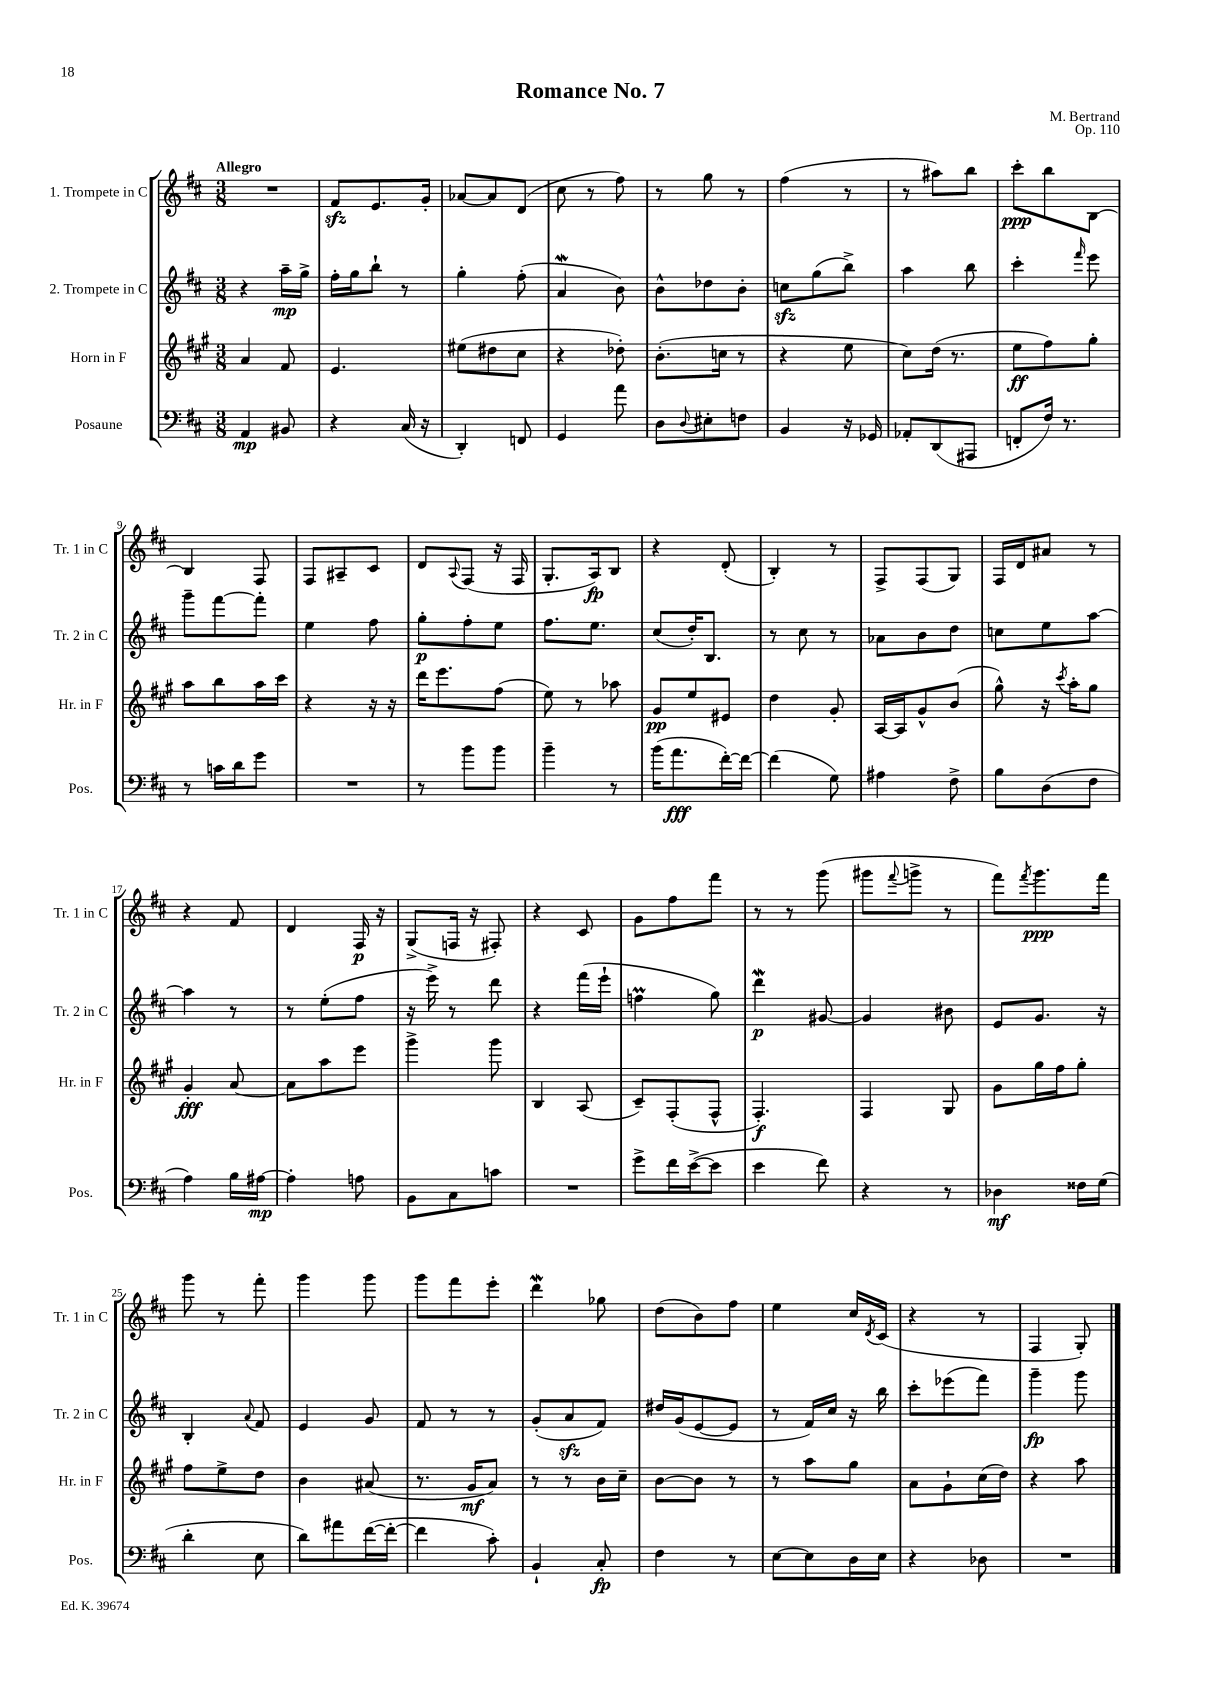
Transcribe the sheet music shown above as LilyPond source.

\header { title = "Romance No. 7" composer = "M. Bertrand" opus = "Op. 110" }
<<
\new StaffGroup <<
\new Staff = "s0" \with { instrumentName = "1. Trompete in C" shortInstrumentName = "Tr. 1 in C" } {
    \clef treble \key d \major \numericTimeSignature \time 3/8 \tempo "Allegro"
    R4. |
    fis'8\sfz e'8. g'16-. |
    aes'8~ aes'8 d'8( |
    cis''8 r8 fis''8) |
    r8 g''8 r8 |
    fis''4( r8 |
    r8 ais''8) b''8 |
    cis'''8-.\ppp b''8 b8~ |
    b4 fis8 |
    fis8 ais8-- cis'8 |
    d'8 \appoggiatura { a8 } fis8( r16 fis16 |
    g8.-. a16\fp) b8 |
    r4 d'8-.( |
    b4-.) r8 |
    fis8-> fis8( g8) |
    fis16 d'16 ais'8 r8 |
    r4 fis'8 |
    d'4 fis16\p r16 |
    g8->( f16 r16 fis8-.) |
    r4 cis'8 |
    g'8 fis''8 fis'''8 |
    r8 r8 g'''8( |
    gis'''8 \appoggiatura { fis'''8 } g'''8-> r8 |
    fis'''8) \acciaccatura { fis'''8 } g'''8.\ppp fis'''16 |
    g'''8 r8 fis'''8-. |
    g'''4 g'''8 |
    g'''8 fis'''8 e'''8-. |
    d'''4\mordent ges''8 |
    d''8( b'8) fis''8 |
    e''4 cis''16 \acciaccatura { d'8 } cis'16( |
    r4 r8 |
    fis4 g8-.) \bar "|." |
}
\new Staff = "s1" \with { instrumentName = "2. Trompete in C" shortInstrumentName = "Tr. 2 in C" } {
    \clef treble \key d \major \numericTimeSignature \time 3/8
    r4 a''16--\mp g''16-> |
    fis''16-. g''16 b''8-! r8 |
    g''4-. fis''8-.( |
    a'4\mordent b'8) |
    b'8-^ des''8 b'8-. |
    c''8\sfz g''8( b''8->) |
    a''4 b''8 |
    cis'''4-. \grace { fis'''16 } e'''8 |
    g'''8-- fis'''8~ fis'''8-. |
    e''4 fis''8 |
    g''8-.\p fis''8-. e''8 |
    fis''8. e''8. |
    cis''8( d''16-.) b8. |
    r8 cis''8 r8 |
    aes'8 b'8 d''8 |
    c''8 e''8 a''8~ |
    a''4 r8 |
    r8 e''8-.( fis''8 |
    r16 e'''16->) r8 d'''8 |
    r4 fis'''16( e'''16-! |
    f''4\prall g''8) |
    d'''4\mordent\p gis'8~ |
    gis'4 bis'8 |
    e'8 g'8. r16 |
    b4-. \appoggiatura { a'8 } fis'8 |
    e'4 g'8 |
    fis'8 r8 r8 |
    g'8-.( a'8\sfz fis'8) |
    dis''16 g'16( e'8~ e'8 |
    r8 fis'16) cis''16 r16 b''16 |
    cis'''8-. ees'''8( fis'''8) |
    g'''4--\fp g'''8 \bar "|." |
}
\new Staff = "s2" \with { instrumentName = "Horn in F" shortInstrumentName = "Hr. in F" } {
    \clef treble \key a \major \numericTimeSignature \time 3/8
    a'4 fis'8 |
    e'4. |
    eis''8( dis''8 cis''8 |
    r4 des''8-.) |
    b'8.-.( c''16 r8 |
    r4 e''8 |
    cis''8) d''16( r8. |
    e''8\ff fis''8) gis''8-. |
    a''8 b''8 a''16 cis'''16 |
    r4 r16 r16 |
    d'''16 e'''8. fis''8( |
    e''8) r8 aes''8 |
    gis'8\pp e''8 eis'8 |
    d''4 gis'8-. |
    a16~ a16 gis'8-^ b'8( |
    gis''8-^) r16 \acciaccatura { cis'''8 } a''16-. gis''8 |
    gis'4-.\fff a'8~ |
    a'8 a''8 e'''8 |
    gis'''4-> gis'''8 |
    b4 a8( |
    cis'8--) fis8-.( fis8-^ |
    fis4.-.\f) |
    fis4 gis8 |
    gis'8 gis''16 fis''16 gis''8-. |
    fis''8 e''8-> d''8 |
    b'4 ais'8( |
    r8. gis'16\mf a'8) |
    r8 r8 b'16 cis''16-- |
    b'8~ b'8 r8 |
    r8 a''8 gis''8 |
    a'8 gis'8-! cis''16( d''16) |
    r4 a''8 \bar "|." |
}
\new Staff = "s3" \with { instrumentName = "Posaune" shortInstrumentName = "Pos." } {
    \clef bass \key d \major \numericTimeSignature \time 3/8
    a,4\mp bis,8 |
    r4 cis16( r16 |
    d,4-.) f,8 |
    g,4 a'8 |
    d8 \appoggiatura { d8 } eis8-. f8 |
    b,4 r16 ges,16 |
    aes,8-. d,8( ais,,8 |
    f,8-. fis16) r8. |
    r8 c'16 d'16 g'8 |
    R4. |
    r8 b'8 b'8 |
    b'4-- r8 |
    b'16( a'8.\fff fis'16~-.) fis'16~ |
    fis'4( g8) |
    ais4 fis8-> |
    b8 d8( fis8 |
    a4) b16 ais16~\mp |
    ais4-. a8 |
    b,8 cis8 c'8 |
    R4. |
    g'8-> fis'16 e'16~->( e'8 |
    e'4 fis'8) |
    r4 r8 |
    des4\mf fisis16 g16( |
    d'4-. e8 |
    d'8) ais'8 fis'16~( fis'16~-. |
    fis'4 cis'8-.) |
    b,4-! cis8-.\fp |
    fis4 r8 |
    e8~ e8 d16 e16 |
    r4 des8 |
    R4. \bar "|." |
}
>>
>>
